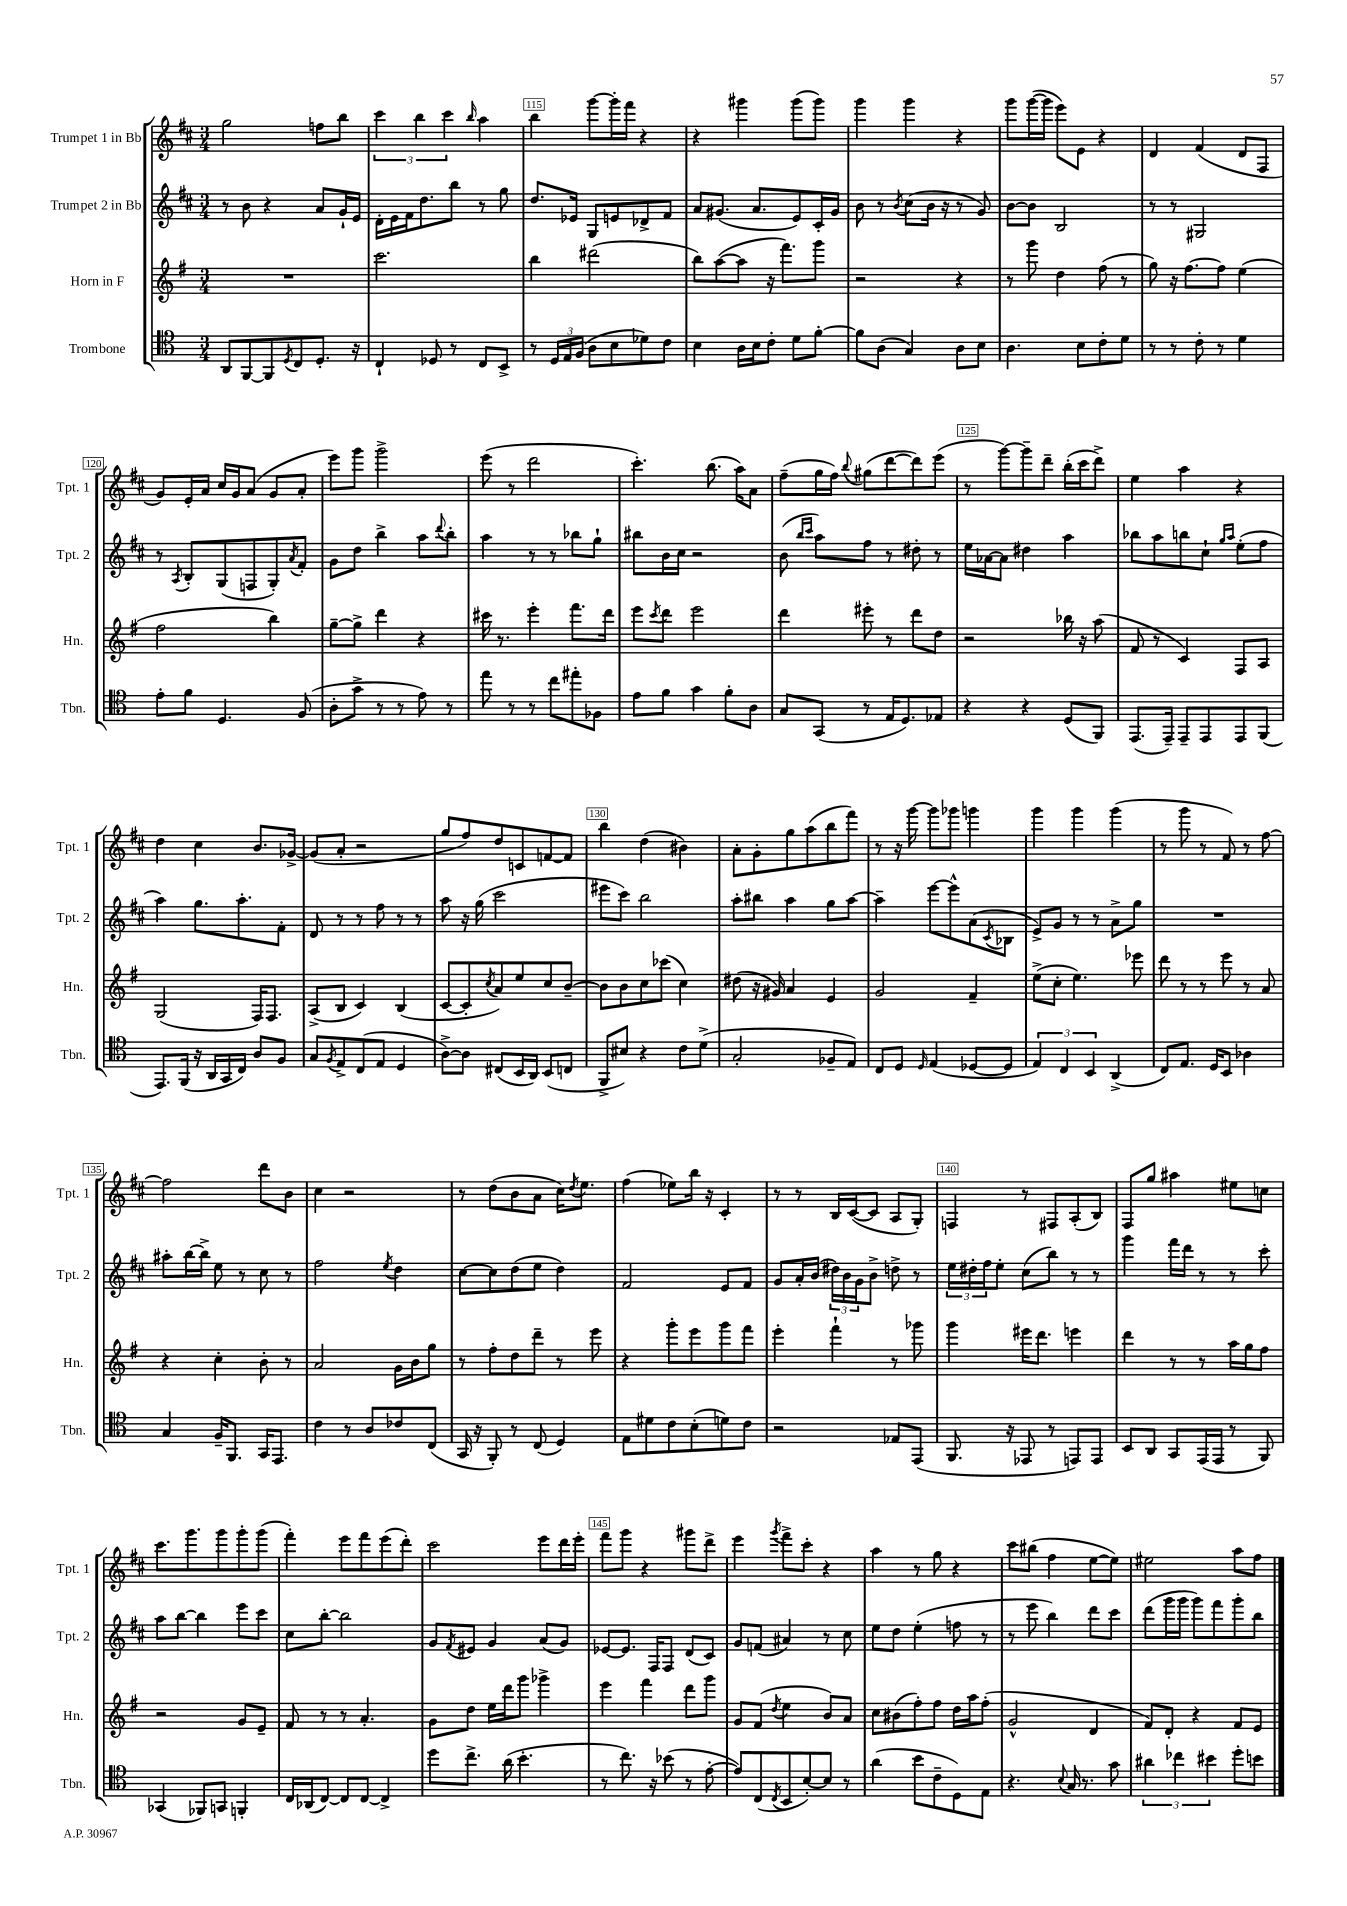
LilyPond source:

<<
\new StaffGroup <<
\new Staff = "s0" \with { instrumentName = "Trumpet 1 in Bb" shortInstrumentName = "Tpt. 1" } {
    \clef treble \key d \major \numericTimeSignature \time 3/4
    g''2 f''8 b''8 |
    \tuplet 3/2 { cis'''4 b''4 cis'''4 } \grace { b''16 } a''4 |
    b''4 g'''8~ g'''16-. fis'''16 r4 |
    r4 gis'''4 gis'''8( gis'''8) |
    g'''4 g'''4 r4 |
    g'''8 g'''16~( g'''16 e'''8) e'8 r4 |
    d'4 fis'4( d'8 fis8 |
    g'8) e'16-. a'16 cis''16 g'16 a'8( g'8 a'8-. |
    e'''8) g'''8 g'''2-> |
    e'''8( r8 d'''2 |
    cis'''4.-.) b''8.( a''16) a'8 |
    fis''8--( g''16 fis''16) \appoggiatura { b''8 } gis''8( d'''8~ d'''8) e'''8( |
    r8 g'''8~) g'''8-- d'''8-- b''16-.( cis'''16 d'''8->) |
    e''4 a''4 r4 |
    d''4 cis''4 b'8. ges'16~-> |
    ges'8( a'8-. r2 |
    g''8 fis''8) d''8 c'8 f'8~ f'8 |
    b''4 d''4( bis'4) |
    a'8-. g'8-. g''8 a''8( b''8 fis'''8) |
    r8 r16 g'''16~ g'''8 ges'''8 g'''4 |
    g'''4 g'''4 g'''4( |
    r8 g'''8 r8 fis'8) r8 fis''8~ |
    fis''2 d'''8 b'8 |
    cis''4 r2 |
    r8 d''8( b'8 a'8 cis''16) \acciaccatura { d''8 } e''8. |
    fis''4( ees''8) b''16 r16 cis'4-. |
    r8 r8 b16 cis'16~( cis'8 a8 g8-.) |
    f4 r8 fis8 a8-.( b8) |
    fis8 g''8 ais''4 eis''8 c''8 |
    cis'''8. g'''8. g'''8 g'''8-. g'''8( |
    fis'''4-.) e'''8 fis'''8 e'''8( d'''8-.) |
    cis'''2 e'''8 d'''16 e'''16-. |
    fis'''8 g'''8 r4 gis'''8 d'''8-> |
    e'''4 \acciaccatura { g'''8 } fis'''8-> cis'''8-. r4 |
    a''4 r8 g''8 r4 |
    cis'''8 bis''8( fis''4 e''8~ e''8) |
    eis''2 a''8 fis''8 \bar "|." |
}
\new Staff = "s1" \with { instrumentName = "Trumpet 2 in Bb" shortInstrumentName = "Tpt. 2" } {
    \clef treble \key d \major \numericTimeSignature \time 3/4
    r8 b'8 r4 a'8 g'16-! e'16 |
    d'16-. e'16 fis'16 d''8. b''8 r8 g''8 |
    d''8. ees'16 g8 e'8 des'8-> fis'8 |
    a'8 gis'8.( a'8. e'8) cis'16-. gis'16 |
    b'8 r8 \acciaccatura { b'8 } cis''8( b'16 r16 r8 g'8) |
    b'8~ b'8 b2 |
    r8 r8 gis2 |
    r8 \acciaccatura { a8 } b8-. g8( f8 g8-.) \acciaccatura { a'8 } fis'8-. |
    g'8 d''8 b''4-> a''8 \appoggiatura { d'''8 } b''8-. |
    a''4 r8 r8 bes''8 g''8-! |
    bis''8 b'16 cis''16 r2 |
    b'8( \grace { b''16 cis'''16 } a''8) fis''8 r8 dis''8-. r8 |
    e''16 aes'16~ aes'8 dis''4 a''4 |
    bes''8 a''8 b''8 cis''8-! \grace { g''16 a''16 } e''8-.( fis''8 |
    a''4) g''8. a''8.-. fis'8-. |
    d'8 r8 r8 fis''8 r8 r8 |
    a''8 r16 g''16( cis'''2 |
    eis'''8 cis'''8) b''2 |
    a''8-. bis''8 a''4 g''8 a''8~ |
    a''4-- e'''8~ e'''8-^ a'8( \acciaccatura { cis'8 } bes8 |
    e'8->) g'8 r8 r8 a'8-> g''8 |
    R2. |
    ais''8-. b''16~ b''16-> e''8 r8 cis''8 r8 |
    fis''2 \acciaccatura { e''8 } d''4 |
    cis''8~ cis''8 d''8( e''8 d''4) |
    fis'2 e'8 fis'8 |
    g'8 a'16-. b'16( \tuplet 3/2 { dis''16) b'16 g'16 } b'8-> d''8-> r8 |
    \tuplet 3/2 { e''16 dis''16-. fis''16 } e''8-. cis''8( b''8) r8 r8 |
    g'''4 fis'''16 d'''16 r8 r8 cis'''8-. |
    a''8 b''8~ b''4 e'''8 cis'''8 |
    cis''8 b''8~-. b''2 |
    g'8 \acciaccatura { fis'8 } eis'8 g'4 a'8( g'8) |
    ees'8~ ees'8. fis16 fis8 d'8( cis'8) |
    g'8 f'8( ais'4) r8 cis''8 |
    e''8 d''8 e''4-.( f''8 r8 |
    r8 e'''8 b''4) d'''8 cis'''8 |
    d'''8( g'''16 g'''16 g'''8) fis'''8 g'''8-. b''8 \bar "|." |
}
\new Staff = "s2" \with { instrumentName = "Horn in F" shortInstrumentName = "Hn." } {
    \clef treble \key g \major \numericTimeSignature \time 3/4
    R2. |
    c'''2. |
    b''4 dis'''2( |
    b''8) a''8~( a''8 r16 fis'''8.) g'''8 |
    r2 r4 |
    r8 g'''8 d''4 fis''8( r8 |
    g''8) r16 fis''8.~ fis''8 e''4( |
    fis''2 b''4) |
    g''8~-- g''8-> d'''4 r4 |
    cis'''16 r8. e'''4-. fis'''8. d'''16 |
    e'''8 \acciaccatura { c'''8 } d'''8 e'''2 |
    d'''4 eis'''8-. r8 d'''8 d''8 |
    r2 bes''16 r16 a''8( |
    fis'8 r8 c'4) fis8 a8 |
    g2( fis16) fis8. |
    a8->( b8 c'4) b4( |
    c'8~ c'8-. \acciaccatura { c''8 } a'8) e''8 c''8 b'8~-- |
    b'8 b'8 c''8 ces'''8( c''4) |
    dis''8( r16 gis'16) a'4 e'4 |
    g'2 fis'4-- |
    e''8->( c''8-. e''4.) ees'''8 |
    d'''8 r8 r8 e'''8 r8 a'8 |
    r4 c''4-. b'8-. r8 |
    a'2 g'16 b'16 g''8 |
    r8 fis''8-. d''8 d'''8-- r8 e'''8 |
    r4 g'''8-. e'''8 g'''8 fis'''8 |
    e'''4-. fis'''4-! r8 ges'''8 |
    g'''4 eis'''16 d'''8. e'''4 |
    d'''4 r8 r8 a''16 g''16 fis''8 |
    r2 g'8 e'8-- |
    fis'8 r8 r8 a'4.-. |
    g'8 d''8 e''16 d'''16 g'''8 ges'''4-> |
    e'''4 fis'''4 d'''8 g'''8 |
    g'8 fis'8( \acciaccatura { d''8 } e''4 b'8) a'8 |
    c''8 bis'8( fis''8-.) fis''8 d''16 a''16 fis''8-.( |
    g'2-^ d'4 |
    fis'8) d'8-. r4 fis'8 e'8 \bar "|." |
}
\new Staff = "s3" \with { instrumentName = "Trombone" shortInstrumentName = "Tbn." } {
    \clef tenor \key c \major \numericTimeSignature \time 3/4
    a,8 f,8~ f,8 \acciaccatura { d8 } c8 d8.-. r16 |
    c4-! des8 r8 c8 b,8-> |
    r8 \tuplet 3/2 { d16 e16 f16( } a8 b8 des'8) c'8 |
    b4 a16 b16 c'8-. d'8 f'8~-. |
    f'8 a8( g4) a8 b8 |
    a4. b8 c'8-. d'8 |
    r8 r8 c'8-. r8 d'4 |
    e'8-. f'8 d4. f8( |
    a8-. g'8-> r8 r8 e'8) r8 |
    e''8 r8 r8 c''8 eis''8-. fes8 |
    e'8 f'8 g'4 f'8-. a8 |
    g8 g,8( r8 e16 d8.) ees8 |
    r4 r4 d8( f,8) |
    e,8.( e,16--) e,8-- e,8 e,8 f,8( |
    e,8.) f,16( r16 a,16 g,16 c16) a8 f8 |
    g8 \acciaccatura { f8 } e8-> c8( e8 d4 |
    a8~->) a8 cis8( b,16 a,16) b,8( c8 |
    f,8-> bis8) r4 c'8 d'8->( |
    g2-. fes8-- e8) |
    c8 d8 \grace { d16 } e4( des8~ des8 |
    \tuplet 3/2 { e4) c4 b,4 } a,4->( |
    c8) e8. d16 b,8 aes4 |
    g4 f16-- f,8. g,16 e,8. |
    c'4 r8 a8 ces'8 c8( |
    g,16 r16 f,8-.) r8 c8( d4) |
    e8 dis'8 c'8 b8-.( d'8) c'8 |
    r2 ees8 e,8( |
    f,8. r16 ees,8 r8 e,8) e,8 |
    b,8 a,8 g,8 e,16( e,16 r8 f,8) |
    ges,4( fes,8) g,8 f,4-. |
    c16 aes,16( c8~) c8 c8~ c4-> |
    d''8 c''8.-> a'16( b'4.-. |
    r8 c''8.) r16 bes'8( r8 e'8~-. |
    e'8) c8( \acciaccatura { c8 } b,8 b8~-.) b8 r8 |
    a'4( b'8 c'8-- d8) e8 |
    r4. \appoggiatura { b8 } g16 r8. g'8 |
    \tuplet 3/2 { ais'4 ces''4 bis'4 } d''8-. b'8 \bar "|." |
}
>>
>>
\layout { \context { \Score currentBarNumber = #113 \override BarNumber.break-visibility = ##(#f #t #t) barNumberVisibility = #(every-nth-bar-number-visible 5) \override BarNumber.stencil = #(make-stencil-boxer 0.1 0.3 ly:text-interface::print) } }
